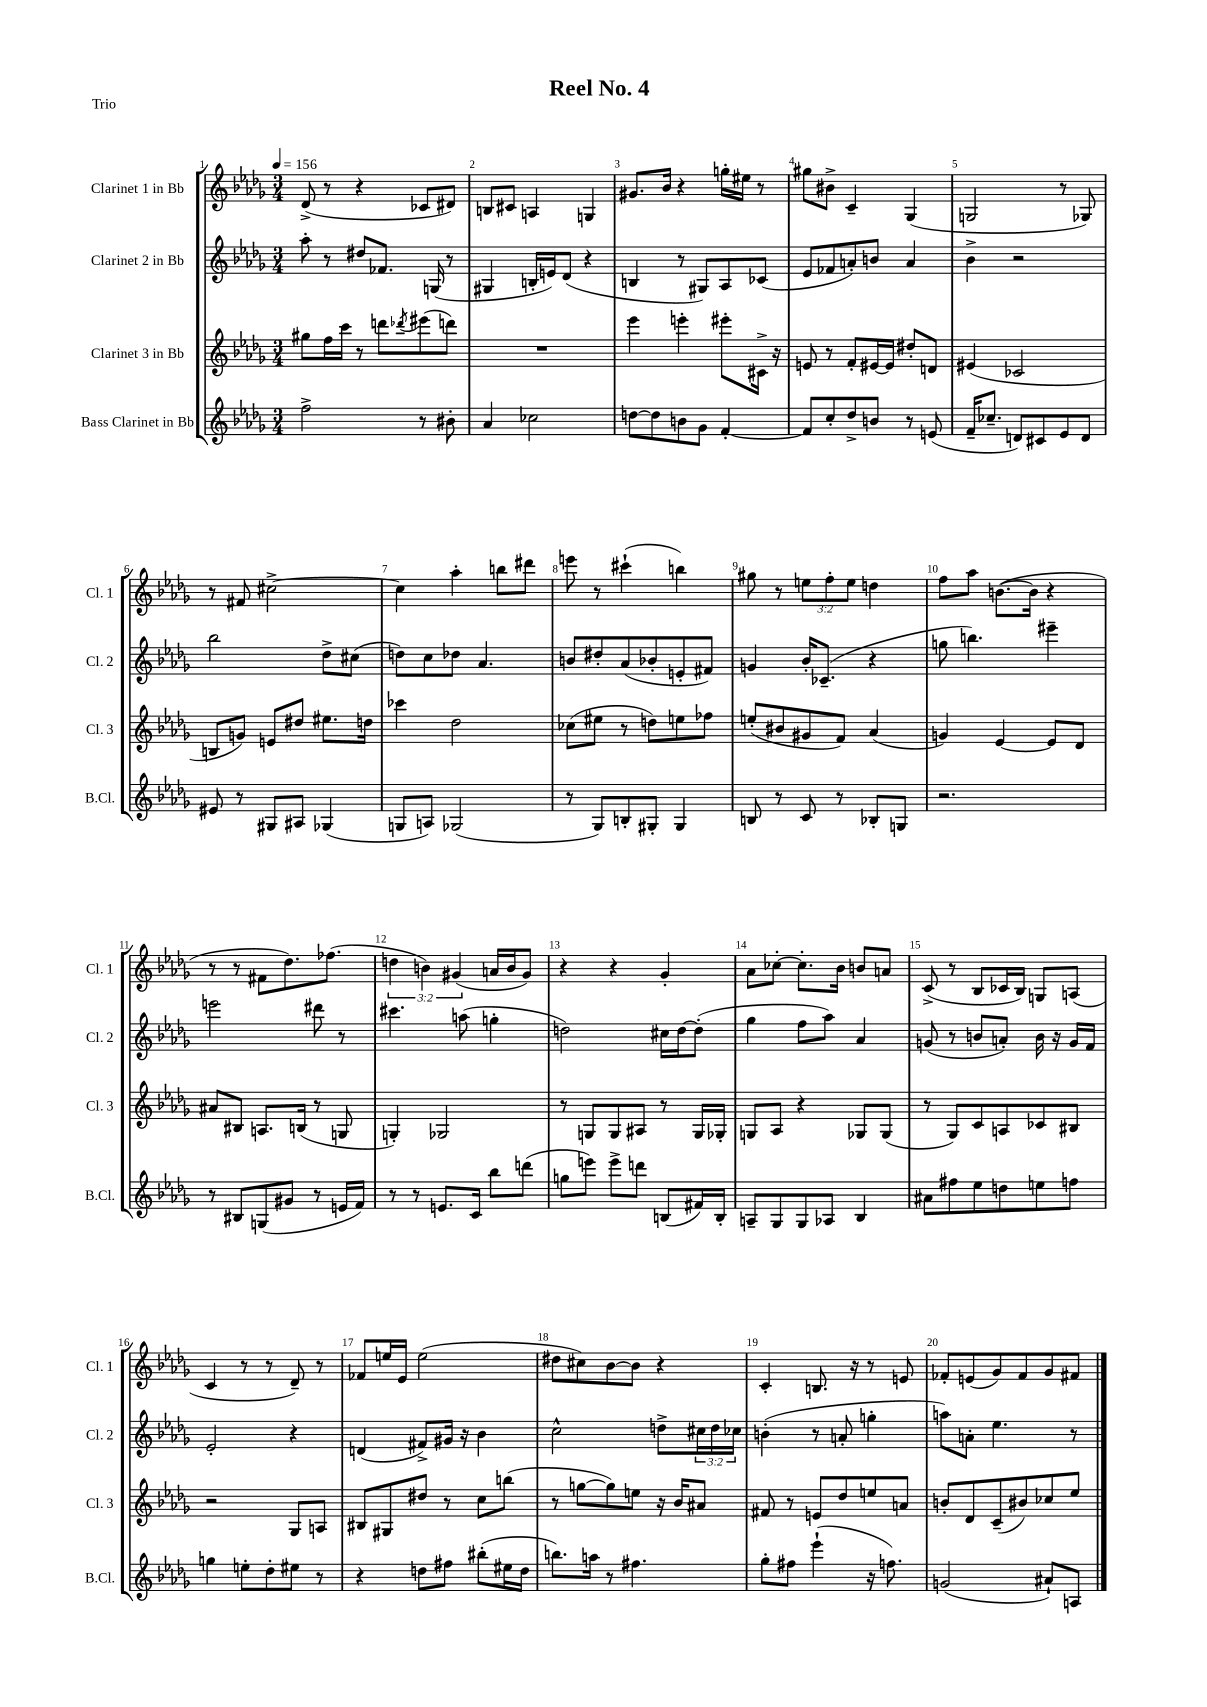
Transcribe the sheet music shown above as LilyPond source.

\header { title = "Reel No. 4" piece = "Trio" }
<<
\new StaffGroup <<
\new Staff = "s0" \with { instrumentName = "Clarinet 1 in Bb" shortInstrumentName = "Cl. 1" } {
    \clef treble \key des \major \numericTimeSignature \time 3/4 \override Staff.TupletNumber.text = #tuplet-number::calc-fraction-text \tempo 4 = 156
    des'8->( r8 r4 ces'8 dis'8) |
    b8 cis'8 a4 g4 |
    gis'8. bes'16 r4 g''16-. eis''16 r8 |
    gis''8 bis'8-> c'4-- ges4( |
    g2 r8 ges8) |
    r8 fis'8 cis''2~-> |
    cis''4 aes''4-. b''8 dis'''8 |
    e'''8 r8 cis'''4-!( b''4) |
    gis''8 r8 \tuplet 3/2 { e''8 f''8-. e''8 } d''4 |
    f''8 aes''8 b'8.~( b'16 r4 |
    r8 r8 fis'8 des''8.) fes''8.( |
    \tuplet 3/2 { d''4 b'4) gis'4( } a'16 b'16 gis'8) |
    r4 r4 ges'4-. |
    aes'8 ces''8~-. ces''8.-. bes'16 b'8 a'8 |
    c'8->( r8 bes8 ces'16 bes16) g8 a8( |
    c'4 r8 r8 des'8--) r8 |
    fes'8 e''16 ees'16 e''2( |
    dis''8 cis''8) bes'8~ bes'8 r4 |
    c'4-. b8. r16 r8 e'8 |
    fes'8-. e'8( ges'8) fes'8 ges'8 fis'8 \bar "|." |
}
\new Staff = "s1" \with { instrumentName = "Clarinet 2 in Bb" shortInstrumentName = "Cl. 2" } {
    \clef treble \key des \major \numericTimeSignature \time 3/4 \override Staff.TupletNumber.text = #tuplet-number::calc-fraction-text
    aes''8-. r8 dis''8 fes'8. g16( r8 |
    gis4 b16-. e'16) des'8( r4 |
    b4 r8 gis8) aes8 ces'8( |
    ees'8 fes'8 a'8-.) b'8 a'4 |
    bes'4-> r2 |
    bes''2 des''8-> cis''8( |
    d''8) c''8 des''8 aes'4. |
    b'8 dis''8-. aes'8( bes'8-. e'8-. fis'8) |
    g'4 bes'16-. ces'8.--( r4 |
    g''8 b''4.) eis'''4-- |
    e'''2 dis'''8 r8 |
    cis'''4. a''8( g''4-. |
    d''2) cis''16 d''16~ d''8-.( |
    ges''4 f''8 aes''8) aes'4 |
    g'8( r8 b'8 a'8-.) b'16 r16 g'16 f'16 |
    ees'2-. r4 |
    d'4( fis'8->) gis'16 r16 bes'4 |
    c''2-^ d''8-> \tuplet 3/2 { cis''16 d''16 ces''16 } |
    b'4-.( r8 a'8-. g''4-. |
    a''8) a'8-. ees''4. r8 \bar "|." |
}
\new Staff = "s2" \with { instrumentName = "Clarinet 3 in Bb" shortInstrumentName = "Cl. 3" } {
    \clef treble \key des \major \numericTimeSignature \time 3/4
    gis''8 f''16 c'''16 r8 d'''8 \acciaccatura { des'''8 } eis'''8( d'''8) |
    R2. |
    ees'''4 e'''4-. eis'''8-. cis'16-> r16 |
    e'8 r8 f'8-. eis'16~ eis'16 dis''8-. d'8 |
    eis'4( ces'2 |
    b8 g'8) e'8 dis''8 eis''8. d''16 |
    ces'''4 des''2 |
    ces''8( eis''8 r8 d''8) e''8 fes''8 |
    e''8-.( bis'8 gis'8 f'8) aes'4( |
    g'4) ees'4~ ees'8 des'8 |
    ais'8 bis8 a8. b16( r8 g8 |
    g4-.) ges2 |
    r8 g8 g8 ais8 r8 g16 ges16-. |
    g8 aes8 r4 ges8 ges8( |
    r8 ges8) c'8 a8 ces'8 bis8 |
    r2 ges8 a8 |
    bis8 gis8 dis''8 r8 c''8 b''8( |
    r8 g''8~ g''8) e''8 r16 bes'16 ais'8 |
    fis'8 r8 e'8 des''8 e''8 a'8 |
    b'8-. des'8 c'8--( bis'8) ces''8 ees''8 \bar "|." |
}
\new Staff = "s3" \with { instrumentName = "Bass Clarinet in Bb" shortInstrumentName = "B.Cl." } {
    \clef treble \key des \major \numericTimeSignature \time 3/4
    f''2-> r8 bis'8-. |
    aes'4 ces''2 |
    d''8~ d''8 b'8 ges'8 f'4~-. |
    f'8 c''8-. des''8-> b'8 r8 e'8( |
    f'16-- ces''8.-- d'8) cis'8 ees'8 d'8 |
    eis'8 r8 gis8 ais8 ges4( |
    g8 a8) ges2( |
    r8 ges8) b8-. gis8-. gis4 |
    b8 r8 c'8 r8 bes8-. g8 |
    r2. |
    r8 bis8 g8( gis'8 r8 e'16 f'16) |
    r8 r8 e'8. c'16 bes''8 d'''8( |
    g''8 e'''8) e'''8-> d'''8 b8( fis'16) b16-. |
    a8-- ges8 ges8 aes8 bes4 |
    ais'8 fis''8 ees''8 d''8 e''8 f''8 |
    g''4 e''8-. des''8-. eis''8 r8 |
    r4 d''8 fis''8 bis''8-.( eis''16 d''16 |
    b''8.) a''16 r8 fis''4. |
    ges''8-. fis''8 ees'''4-!( r16 f''8.) |
    g'2( ais'8-!) a8 \bar "|." |
}
>>
>>
\layout { \context { \Score \override BarNumber.break-visibility = ##(#f #t #t) barNumberVisibility = #all-bar-numbers-visible } }
